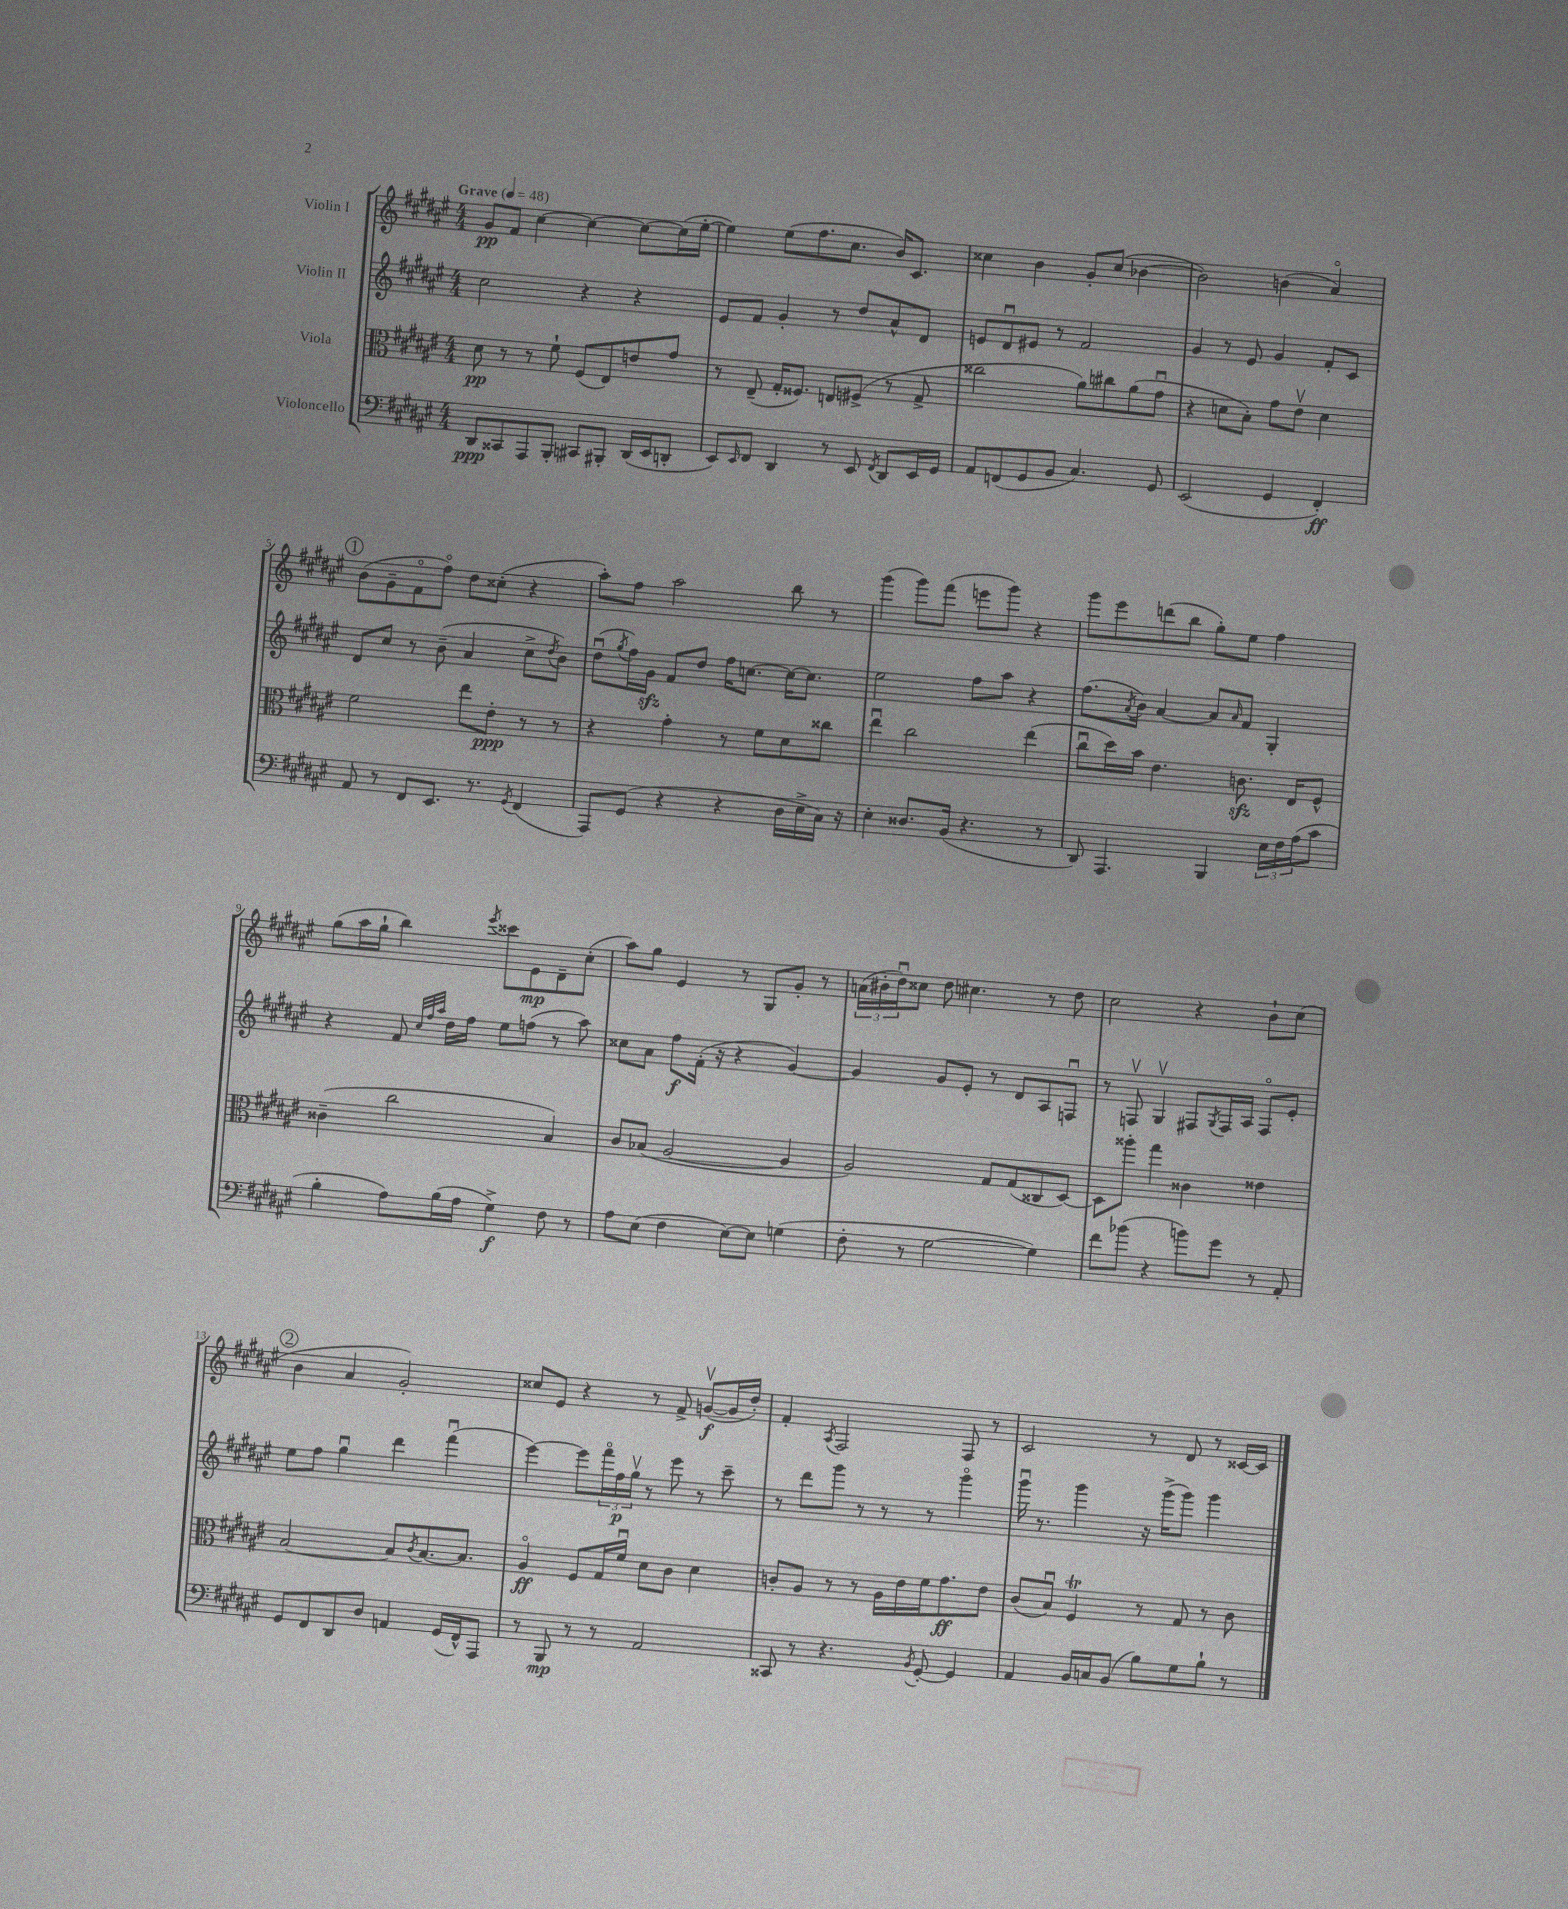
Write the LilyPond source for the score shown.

<<
\new StaffGroup <<
\new Staff = "s0" \with { instrumentName = "Violin I" } {
    \clef treble \key fis \major \numericTimeSignature \time 4/4 \tempo "Grave" 4 = 48
    gis'8\pp fis'8 cis''4~ cis''4~ cis''8~ cis''16( eis''16~-. |
    eis''4) eis''8( fis''8. cis''8. b'16) cis'8. |
    cisis''4 b'4 gis'8-. cisis''8( bes'4~ |
    bes'2) b'4( ais'4\flageolet) |
    \mark \markup { \circle "1" } b'8( gis'8-- fis'8\flageolet fis''8\flageolet) dis''8 cisis''8-.( r4 |
    ais''8-.) fis''8 ais''2 b''8 r8 |
    gis'''4( gis'''8) fis'''8( e'''8 gis'''8) r4 |
    gis'''8 eis'''8 d'''8( b''8 gis''8-.) eis''8 fis''4 |
    gis''8( ais''16 gis''16-! b''4) \acciaccatura { eis'''8 } cisis'''8 eis'8\mp dis'8-- cis''8-.( |
    ais''8) gis''8 eis'4 r8 gis8 gis'8-. r8 |
    \tuplet 3/2 { a'16( bis'16-. dis''16\downbow) } cisis''8 dis''8 cis''4. r8 dis''8 |
    cis''2 r4 b'8-! cis''8( |
    \mark \markup { \circle "2" } b'4 ais'4 gis'2-.) |
    cisis''8 eis'8 r4 r8 fis'8-> g'8~\upbow\f( g'16 dis''16-.) |
    fis'4-. \acciaccatura { ais8 } fis2 fis8 r8 |
    cis'2 r8 dis'8 r8 cisis'16~ cisis'16 \bar "|." |
}
\new Staff = "s1" \with { instrumentName = "Violin II" } {
    \clef treble \key fis \major \numericTimeSignature \time 4/4
    cis''2 r4 r4 |
    eis'8 fis'8 gis'4-. r8 dis''8 ais'8-^ dis'8 |
    e'8 dis'8\downbow eis'8 r8 fis'2 |
    gis'4 r8 eis'8 gis'4 fis'8-. cis'8 |
    \mark \markup { \circle "1" } dis'8 cis''8 r8 b'8--( ais'4 cis''8-> \acciaccatura { dis''8 } b'8) |
    dis''8\downbow( \acciaccatura { gis''8 } fis''16) gis'16\sfz fis'8 dis''8 fis''16 c''8.~ c''16~ c''8. |
    eis''2 fis''8 ais''8 r4 |
    fis''8.( \acciaccatura { ais'8 } b'16) ais'4~ ais'8 \grace { ais'16 } fis'8 gis4-. |
    r4 fis'8 \grace { cis''32 fis''32 ais''32 } dis''16 fis''16 eis''8 f''8( r8 ais''8) |
    cisis''8 ais'8 fis''8\f fis'16-.( r16 r4 gis'4~) |
    gis'4 gis'8 eis'8-. r8 dis'8 ais8 f8\downbow |
    r8 f8\upbow gis4\upbow fis8 \acciaccatura { gis8 } fis16 ais16 fis8\flageolet eis'8-. |
    \mark \markup { \circle "2" } eis''8 fis''8 gis''4\downbow dis'''4 fis'''4\downbow( |
    eis'''4~) eis'''8 \tuplet 3/2 { fis'''16\flageolet fis''16\p gis''16\upbow } r8 eis'''8 r8 cis'''8-- |
    r8 dis'''8 gis'''8 r8 r8 r8 gis'''4\flageolet |
    gis'''16\downbow r8. gis'''4 r16 gis'''16->( gis'''8) gis'''4 \bar "|." |
}
\new Staff = "s2" \with { instrumentName = "Viola" } {
    \clef alto \key fis \major \numericTimeSignature \time 4/4
    dis'8\pp r8 r8 fis'8-! fis8( eis8) e'8 gis'8 |
    r8 eis8--( gis16-. fisis8.) e8 fis8->( r8 gis8-> |
    cisis''2 ais'8) cis''8 ais'8( gis'8\downbow |
    r4 d'8 b8-.) gis'8 eis'8\upbow d'4 |
    \mark \markup { \circle "1" } fis'2 eis''8 eis'8-.\ppp r8 r8 |
    r4 gis'4-. r8 fis'8 dis'8 cisis''8 |
    eis''4\downbow cis''2 eis''4( |
    cis''8\downbow dis''16) b'16 eis'4. c'8.\sfz eis16 fis8-^ |
    cisis'4--( cis''2 b4) |
    cis'8 bes8( ais2~ ais4 |
    ais2) gis8 gis8( cisis8 dis8~) |
    dis8 aisis''8-. gis''4 cisis'4 eisis'4 |
    \mark \markup { \circle "2" } b2~ b8 \acciaccatura { cis'8 } b8.~ b8. |
    ais4\flageolet\ff fis8 gis16 fis'16\downbow dis'8 cis'8 dis'4 |
    c'8-. ais8 r8 r8 ais16 eis'16 fis'16 gis'8.\ff eis'8 |
    cis'8( b8\downbow) fis4\trill r8 gis8 r8 cis'8 \bar "|." |
}
\new Staff = "s3" \with { instrumentName = "Violoncello" } {
    \clef bass \key fis \major \numericTimeSignature \time 4/4
    dis,8\ppp cisis,8 ais,,8 b,,8-. cis,8 bis,,8-. dis,16( eis,16 d,8-. |
    eis,8) \grace { eis,16 } fis,8 dis,4 r8 eis,8 \acciaccatura { fis,8 } dis,8 eis,16 gis,16 |
    ais,8 f,8( gis,8 b,8 cis4.) gis,8 |
    eis,2( gis,4 fis,4-.\ff) |
    \mark \markup { \circle "1" } ais,8 r8 fis,8 eis,8. r8. \acciaccatura { gis,8 } fis,4( |
    ais,,8) gis,8( r4 r4 dis16 eis16-> cis16) r16 |
    eis4-. disis8. b,16( r4. r8 |
    dis,8) ais,,4. b,,4 \tuplet 3/2 { eis16 fis16 ais16( } cis'8 |
    b4-. ais8) b16( ais16 gis4->\f) fis8 r8 |
    ais8 eis8( fis4 eis8~) eis8 g4( |
    fis8-. r8 gis2~ gis4) |
    fis'8 bes'8( r4 b'8) gis'8 r8 ais,8-. |
    \mark \markup { \circle "2" } gis,8 fis,8 dis,8 dis8 a,4 gis,16( fis,16-^) ais,,8 |
    r8 b,,8\mp r8 r8 ais,2 |
    cisis,8 r8 r4. \acciaccatura { b,8 } gis,8~-. gis,4 |
    ais,4 b,16 c16 b,8( b8) gis8 b8-! r8 \bar "|." |
}
>>
>>
